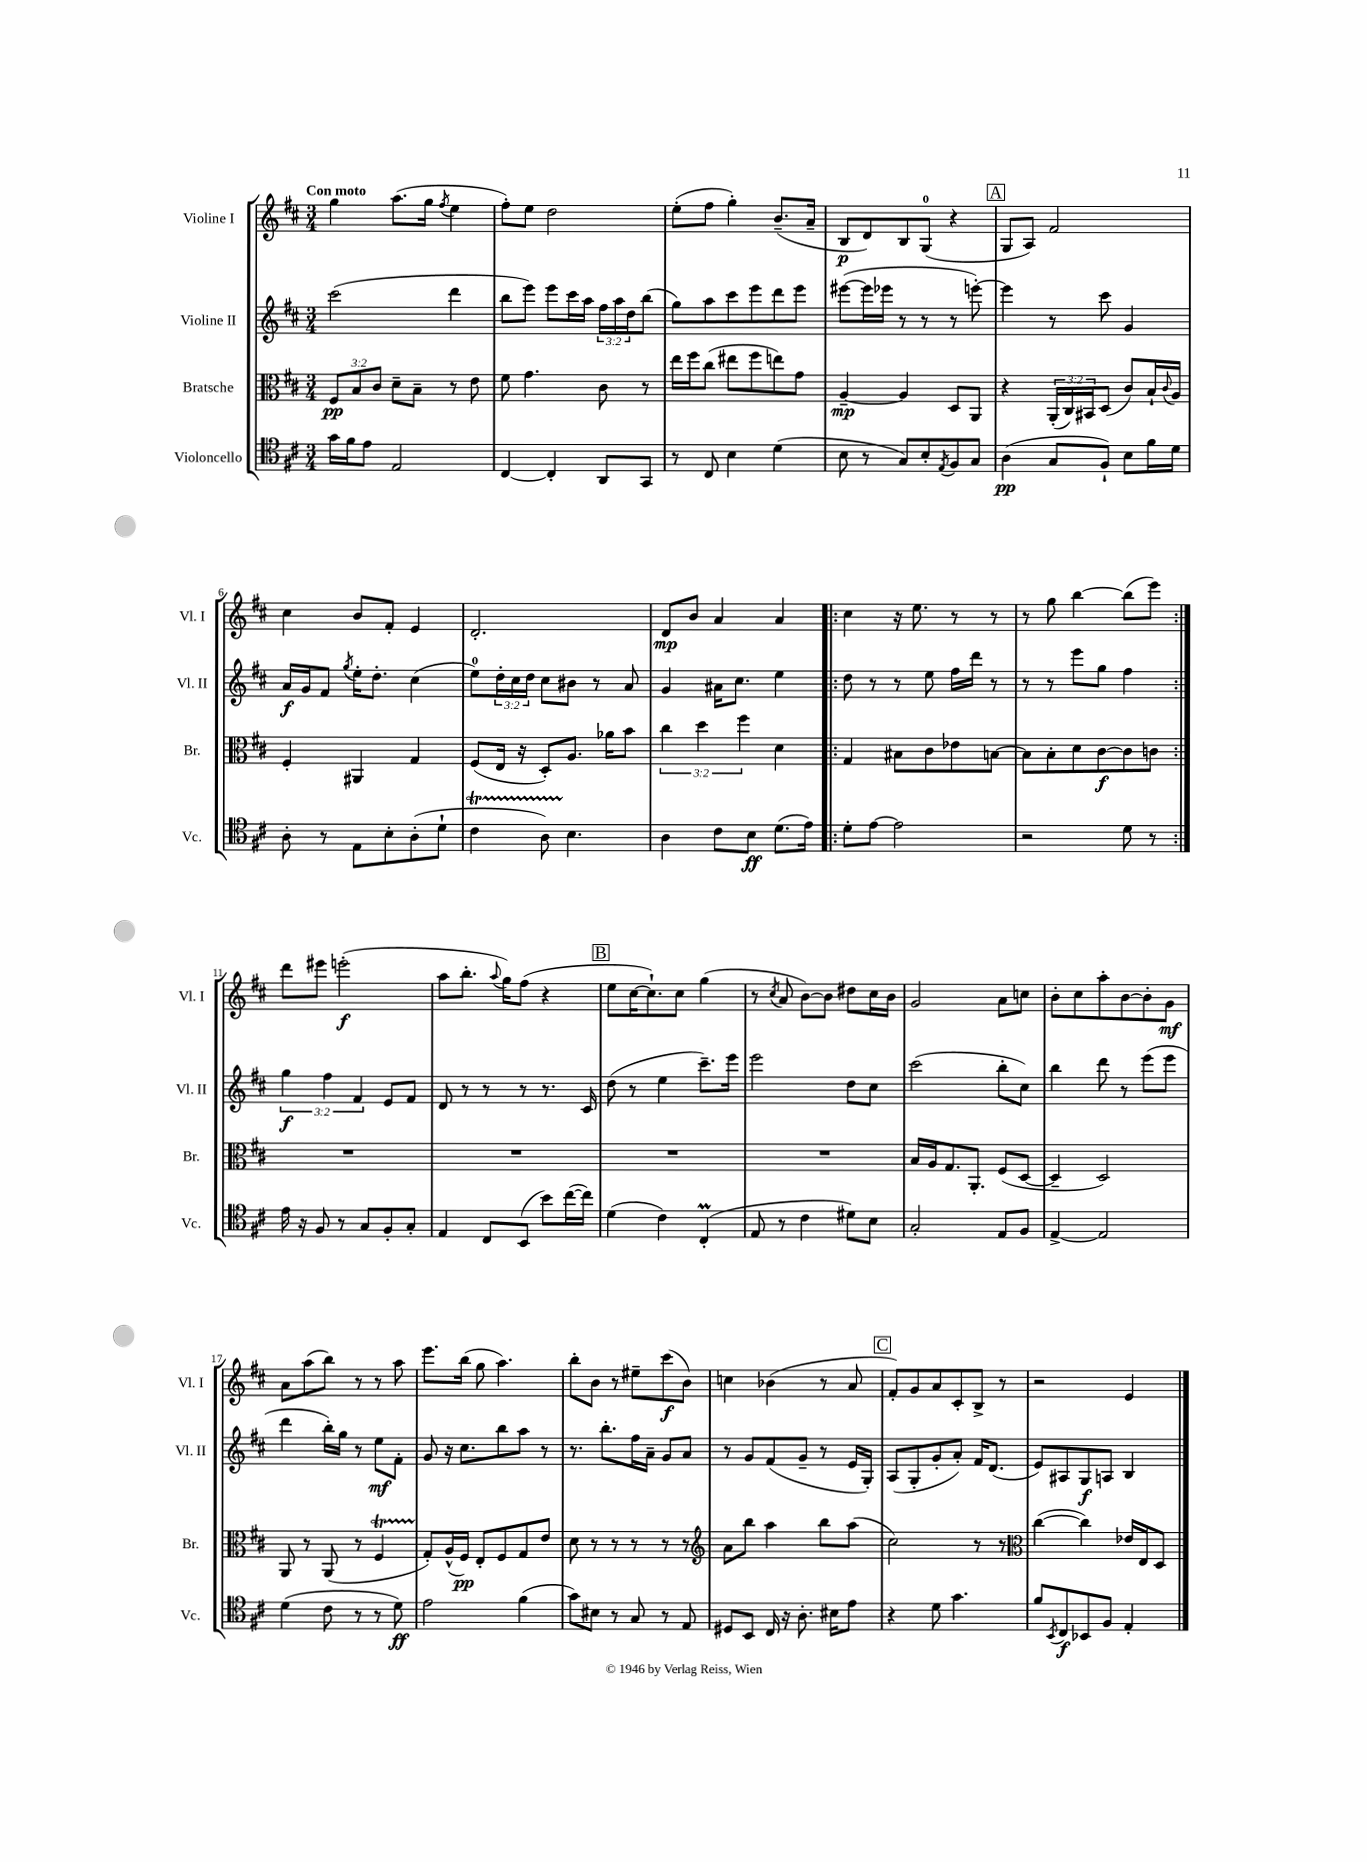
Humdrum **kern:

**kern	**dynam	**kern	**dynam	**kern	**dynam	**kern	**dynam
*part4	*part4	*part3	*part3	*part2	*part2	*part1	*part1
*staff4	*staff4	*staff3	*staff3	*staff2	*staff2	*staff1	*staff1
*I"Violoncello	*	*I"Bratsche	*	*I"Violine II	*	*I"Violine I	*
*I'Vc.	*	*I'Br.	*	*I'Vl. II	*	*I'Vl. I	*
*clefC4	*	*clefC3	*	*clefG2	*	*clefG2	*
*k[f#c#]	*	*k[f#c#]	*	*k[f#c#]	*	*k[f#c#]	*
*M3/4	*	*M3/4	*	*M3/4	*	*M3/4	*
=1	=1	=1	=1	=1	=1	=1	=1
!	!	!	!	!	!	!LO:TX:a:B:t=Con moto	!
16g\LL	.	12F#/L	pp	(2ccc#\	.	4gg\	.
16f#\J	.	.	.	.	.	.	.
.	.	12B/	.	.	.	.	.
8e\J	.	.	.	.	.	.	.
.	.	12c#/J	.	.	.	.	.
2E/	.	8d~\L	.	.	.	(8.aa\L	.
.	.	8B~\J	.	.	.	.	.
.	.	.	.	.	.	16gg\Jk	.
.	.	.	.	.	.	8qff#/	.
.	.	8r	.	4ddd\	.	4ee\	.
.	.	8e\	.	.	.	.	.
=2	=2	=2	=2	=2	=2	=2	=2
[4C#/	.	8f#\	.	8bb\L	.	8ff#'\L)	.
.	.	4.g\	.	8eee\J)	.	8ee\J	.
4C#'/]	.	.	.	8eee\L	.	2dd\	.
.	.	.	.	16ccc#\L	.	.	.
.	.	.	.	16aa\JJ	.	.	.
8AA/L	.	8c#\	.	24ff#\LL	.	.	.
.	.	.	.	24aa\	.	.	.
.	.	.	.	24dd\J	.	.	.
8GG/J	.	8r	.	(8bb\J	.	.	.
=3	=3	=3	=3	=3	=3	=3	=3
8r	.	16ee\LL	.	8gg\L)	.	(8ee'\L	.
.	.	16ff#\J	.	.	.	.	.
8C#/	.	(8cc#\J	.	8aa\	.	8ff#\J	.
4B\	.	8ee#X\L	.	8ccc#\	.	4gg'\)	.
.	.	8ff#\	.	8eee\	.	.	.
(4d\	.	8een\)	.	8ddd\	.	(8.b~/L	.
.	.	8g\J	.	8eee\J	.	.	.
.	.	.	.	.	.	16a~/Jk	.
=4	=4	=4	=4	=4	=4	=4	=4
8B\	.	[4A~/	mp	([8eee#X\L	.	8B/L	p
8r	.	.	.	16eee#\L]	.	8d/)	.
.	.	.	.	16eee-X\JJ	.	.	.
8G/L)	.	4A/]	.	8r	.	8B/	.
8B'/	.	.	.	8r	.	(8G/J	.
8qE/	.	.	.	.	.	.	.
8F#/	.	8D/L	.	8r	.	4r	.
8G/J	.	8AA/J	.	[8eeen'\)	.	.	.
!!LO:REH:place=s1:t=A
=5	=5	=5	=5	=5	=5	=5	=5
(4A\	pp	4r	.	4eee\]	.	8G/L	.
.	.	.	.	.	.	8A/J)	.
8G/L	.	(24AA'/LL	.	8r	.	2f#/	.
.	.	24C#/)	.	.	.	.	.
.	.	24BB#X/J	.	.	.	.	.
8F#`/J)	.	(8D/J	.	8ccc#\	.	.	.
8B\L	.	8c#/L)	.	4g/	.	.	.
16f#\L	.	16B`/L	.	.	.	.	.
.	.	8qqc#/	.	.	.	.	.
16d\JJ	.	16A/JJ	.	.	.	.	.
!!LO:LB:g=z
=6	=6	=6	=6	=6	=6	=6	=6
8A'\	.	4F#'/	.	16a/LL	f	4cc#\	.
.	.	.	.	16g/J	.	.	.
8r	.	.	.	8f#/J	.	.	.
.	.	.	.	8qgg/	.	.	.
8E\L	.	4AA#X/	.	16ee'\KL	.	8b/L	.
.	.	.	.	8.dd'\J	.	.	.
8B'\	.	.	.	.	.	8f#'/J	.
(8A'\	.	4G/	.	(4cc#\	.	4e/	.
8d`\J	.	.	.	.	.	.	.
=7	=7	=7	=7	=7	=7	=7	=7
4c#t\	.	(8F#/L	.	8ee\L)	.	2.d'/	.
.	.	16E/Jk	.	24dd'\L	.	.	.
.	.	.	.	24cc#\	.	.	.
.	.	16r	.	.	.	.	.
.	.	.	.	24dd\JJ	.	.	.
8ATTT\)	.	8D'/L)	.	8cc#\L	.	.	.
4.B\	.	8.A/J	.	8b#X\J	.	.	.
.	.	.	.	8r	.	.	.
.	.	16a-X\KL	.	.	.	.	.
.	.	8b\J	.	8a/	.	.	.
=8	=8	=8	=8	=8	=8	=8	=8
4A\	.	6cc#\	.	4g/	.	8d/L	mp
.	.	.	.	.	.	8b/J	.
.	.	6dd\	.	.	.	.	.
8c#\L	.	.	.	16a#X\KL	.	4a/	.
.	.	.	.	8.cc#\J	.	.	.
.	.	6ff#\	.	.	.	.	.
8B\J	ff	.	.	.	.	.	.
(8.d\L	.	4d\	.	4ee\	.	4a/	.
16e\Jk)	.	.	.	.	.	.	.
=9!|:	=9!|:	=9!|:	=9!|:	=9!|:	=9!|:	=9!|:	=9!|:
8d'\L	.	4G/	.	8dd\	.	4cc#\	.
[8e\J	.	.	.	8r	.	.	.
2e\]	.	8B#X\L	.	8r	.	16r	.
.	.	.	.	.	.	8.ee\	.
.	.	8c#\	.	8ee\	.	.	.
.	.	8e-X\	.	16ff#\LL	.	8r	.
.	.	.	.	16ddd\JJ	.	.	.
.	.	[8Bn\J	.	8r	.	8r	.
=10	=10	=10	=10	=10	=10	=10	=10
2r	.	8B\L]	.	8r	.	8r	.
.	.	8B'\	.	8r	.	8gg\	.
.	.	8d\	.	8eee\L	.	[4bb\	.
.	.	[8c#\	f	8gg\J	.	.	.
8d\	.	8c#\]	.	4ff#\	.	(8bb\L]	.
8r	.	8cn\J	.	.	.	8eee\J)	.
!!LO:LB:g=z
=11:|!	=11:|!	=11:|!	=11:|!	=11:|!	=11:|!	=11:|!	=11:|!
16e\	.	2.r	.	6gg\	f	8ddd\L	.
16r	.	.	.	.	.	.	.
8F#/	.	.	.	.	.	8eee#X\J	.
.	.	.	.	6ff#\	.	.	.
8r	.	.	.	.	.	(2eeen'\	f
.	.	.	.	6f#/	.	.	.
8G/L	.	.	.	.	.	.	.
8F#'/	.	.	.	8e/L	.	.	.
8G'/J	.	.	.	8f#/J	.	.	.
=12	=12	=12	=12	=12	=12	=12	=12
4E/	.	2.r	.	8d/	.	8aa\L	.
.	.	.	.	8r	.	8.bb'\J	.
8C#/L	.	.	.	8r	.	.	.
.	.	.	.	.	.	8qqaa/	.
.	.	.	.	.	.	16gg\KL)	.
(8BB/J	.	.	.	8r	.	(8ff#\J	.
8b\L)	.	.	.	8.r	.	4r	.
([16cc#\L	.	.	.	.	.	.	.
16cc#\JJ])	.	.	.	16c#/	.	.	.
!!LO:REH:place=s1:t=B
=13	=13	=13	=13	=13	=13	=13	=13
(4d\	.	2.r	.	(8dd\	.	8ee\L	.
.	.	.	.	8r	.	[16cc#\K	.
.	.	.	.	.	.	8.cc#`\])	.
4c#\)	.	.	.	4ee\	.	.	.
.	.	.	.	.	.	8cc#\J	.
(4C#m'/	.	.	.	8.ccc#~\L)	.	(4gg\	.
.	.	.	.	16eee\Jk	.	.	.
=14	=14	=14	=14	=14	=14	=14	=14
8E/	.	2.r	.	2eee\	.	8r	.
.	.	.	.	.	.	8qcc#/	.
8r	.	.	.	.	.	8a/	.
4c#\	.	.	.	.	.	[8b\L)	.
.	.	.	.	.	.	8b\J]	.
8d#X\L)	.	.	.	8dd\L	.	8dd#X\L	.
8B\J	.	.	.	8cc#\J	.	16cc#\L	.
.	.	.	.	.	.	16b\JJ	.
=15	=15	=15	=15	=15	=15	=15	=15
2G'/	.	16B/LL	.	(2ccc#\	.	2g/	.
.	.	16A/J	.	.	.	.	.
.	.	8.G/	.	.	.	.	.
.	.	8.AA'/J	.	.	.	.	.
8E/L	.	(8F#/L	.	8bb'\L	.	8a\L	.
8F#/J	.	[8D/J	.	8cc#\J)	.	8ccn\J	.
=16	=16	=16	=16	=16	=16	=16	=16
[4E^/	.	4D~/]	.	4bb\	.	8b'\L	.
.	.	.	.	.	.	8cc#\	.
2E/]	.	2D/)	.	8ddd\	.	8aa'\	.
.	.	.	.	8r	.	[8b\	.
.	.	.	.	(8eee\L	.	8b'\]	.
.	.	.	.	8eee\J	.	8g\J	mf
!!LO:LB:g=z
=17	=17	=17	=17	=17	=17	=17	=17
(4d\	.	8AA/	.	4ddd\	.	8a\L	.
.	.	8r	.	.	.	(8aa\	.
8c#\	.	(8AA/	.	16bb'\LL)	.	8bb\J)	.
.	.	.	.	16gg\JJ	.	.	.
8r	.	8r	.	8r	.	8r	.
8r	.	4F#t/	.	8ee\L	mf	8r	.
8d\)	ff	.	.	8f#'\J	.	8aa\	.
=18	=18	=18	=18	=18	=18	=18	=18
2e\	.	8G'/L)	.	8g/	.	8.eee\L	.
.	.	(16A^^/L	.	16r	.	.	.
.	.	16F#/JJ)	pp	8.cc#\L	.	(16bb\Jk	.
.	.	8E'/L	.	.	.	8gg\	.
.	.	8F#/	.	8bb\	.	4.aa\)	.
(4f#\	.	8G/	.	8aa\J	.	.	.
.	.	8e/J	.	8r	.	.	.
=19	=19	=19	=19	=19	=19	=19	=19
8g\L)	.	8d\	.	8.r	.	8bb'\L	.
8B#X\J	.	8r	.	.	.	8b\J	.
.	.	.	.	8.bb'\L	.	.	.
8r	.	8r	.	.	.	8r	.
8G/	.	8r	.	16ff#\L	.	8ee#X~\L	.
.	.	.	.	16a~\JJ	.	.	.
8r	.	8r	.	8g/L	.	(8ccc#\	f
8E/	.	8r	.	8a/J	.	8b\J)	.
=20	=20	=20	=20	=20	=20	=20	=20
*	*	*clefG2	*	*	*	*	*
8D#X/L	.	8a\L	.	8r	.	4ccn\	.
8BB/J	.	8bb\J	.	8g/L	.	.	.
16C#/	.	4aa\	.	(8f#/	.	(4b-X\	.
16r	.	.	.	.	.	.	.
8.A'\	.	.	.	8g~/J	.	.	.
.	.	8bb\L	.	8r	.	8r	.
16B#X\KL	.	.	.	.	.	.	.
8e\J	.	(8aa\J	.	16e/LL	.	8a/	.
.	.	.	.	16G'/JJ)	.	.	.
!!LO:REH:place=s1:t=C
=21	=21	=21	=21	=21	=21	=21	=21
4r	.	2cc#\)	.	(8A/L	.	8f#'/L)	.
.	.	.	.	8G'/	.	8g/	.
8d\	.	.	.	8g'/	.	8a/	.
4.g\	.	.	.	8a'/J)	.	8c#'/	.
.	.	8r	.	16f#/KL	.	8B^/J	.
.	.	.	.	(8.d/J	.	.	.
.	.	8r	.	.	.	8r	.
=22	=22	=22	=22	=22	=22	=22	=22
*	*	*clefC3	*	*	*	*	*
8f#/L	.	([4cc#\	.	8e/L)	.	2r	.
8qBB/	.	.	.	.	.	.	.
8C#/	f	.	.	8A#X/	.	.	.
8BB-X/	.	4cc#\])	.	8G/	f	.	.
8F#/J	.	.	.	8An/J	.	.	.
4E'/	.	16e-X/LL	.	4B/	.	4e/	.
.	.	16E/J	.	.	.	.	.
.	.	8D/J	.	.	.	.	.
==	==	==	==	==	==	==	==
*-	*-	*-	*-	*-	*-	*-	*-
